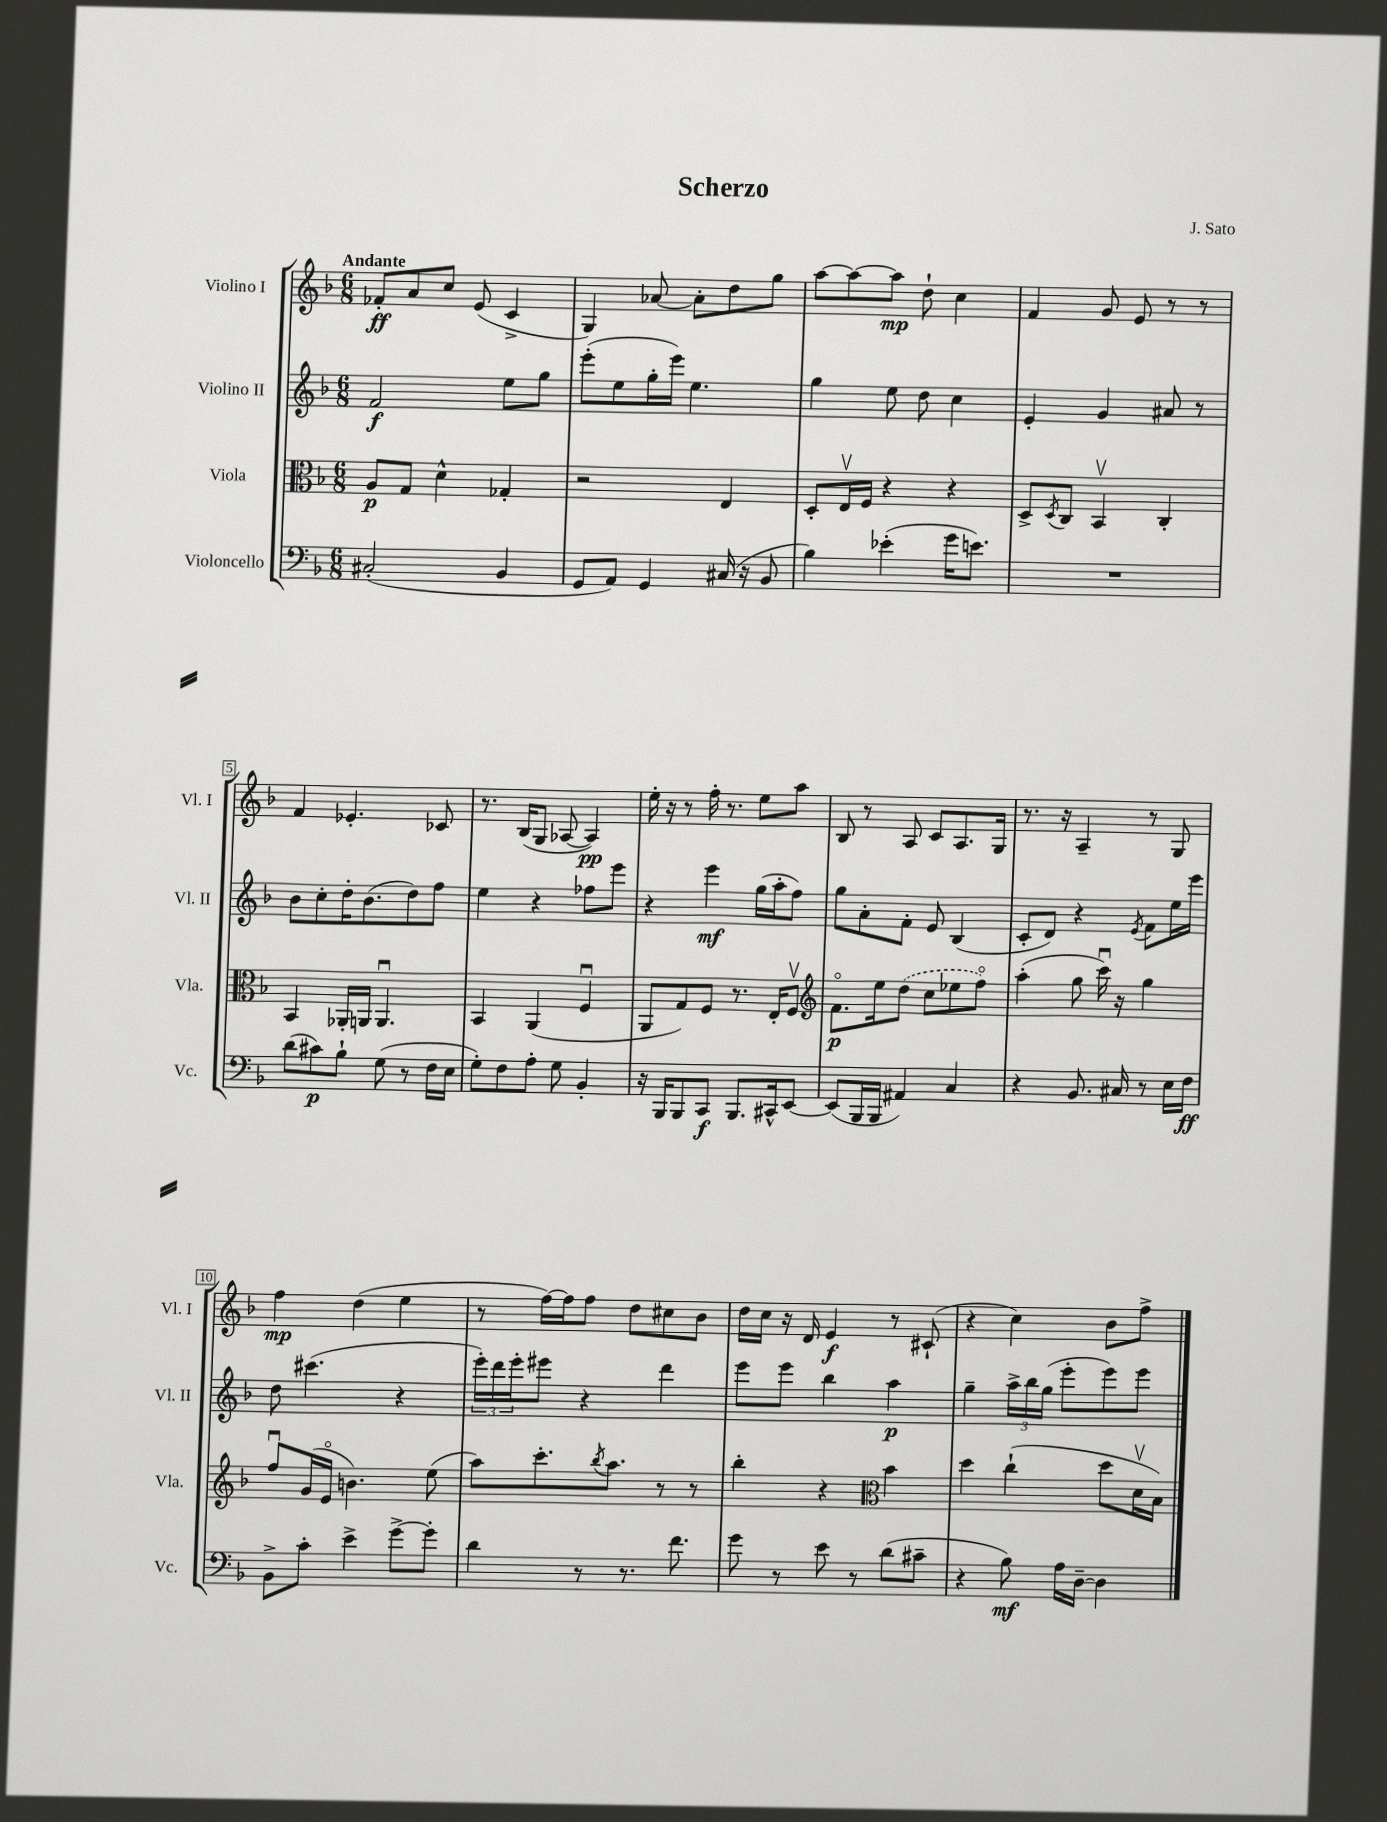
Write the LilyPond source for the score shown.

\header { title = "Scherzo" composer = "J. Sato" }
<<
\new StaffGroup <<
\new Staff = "s0" \with { instrumentName = "Violino I" shortInstrumentName = "Vl. I" } {
    \clef treble \key f \major \numericTimeSignature \time 6/8 \tempo "Andante"
    fes'8-.\ff a'8 c''8 e'8( c'4-> |
    g4) aes'8~ aes'8-. d''8 g''8 |
    a''8~ a''8~ a''8\mp d''8-! c''4 |
    f'4 g'8 e'8 r8 r8 |
    f'4 ees'4.-. ces'8 |
    r8. bes16( g8 aes8~ aes4\pp) |
    e''16-. r16 r8 f''16-. r8. e''8 a''8 |
    bes8 r8 a8 c'8 a8. g16 |
    r8. r16 a4-- r8 g8 |
    f''4\mp d''4( e''4 |
    r8 f''16~) f''16 f''8 d''8 cis''8 bes'8 |
    d''16 c''16 r16 d'16 e'4\f r8 cis'8-!( |
    r4 c''4) bes'8 f''8-> \bar "|." |
}
\new Staff = "s1" \with { instrumentName = "Violino II" shortInstrumentName = "Vl. II" } {
    \clef treble \key f \major \numericTimeSignature \time 6/8
    f'2\f e''8 g''8 |
    e'''8-.( e''8 g''16-. e'''16) e''4. |
    g''4 e''8 d''8 c''4 |
    e'4-. g'4 ais'8 r8 |
    bes'8 c''8-. d''16-. bes'8.( d''8) f''8 |
    e''4 r4 fes''8 e'''8 |
    r4 e'''4\mf g''16( a''16-. f''8) |
    g''8 a'8-. f'8-. e'8 bes4( |
    c'8-. d'8) r4 \acciaccatura { e'8 } f'8 e''16 e'''16 |
    d''8 cis'''4.( r4 |
    \tuplet 3/2 { e'''16-.) d'''16 e'''16-. } eis'''8 r4 d'''4 |
    e'''8 e'''8 bes''4 a''4\p |
    g''4-- \tuplet 3/2 { a''16-> bes''16 g''16( } e'''8-. e'''8) e'''8 \bar "|." |
}
\new Staff = "s2" \with { instrumentName = "Viola" shortInstrumentName = "Vla." } {
    \clef alto \key f \major \numericTimeSignature \time 6/8
    a8\p g8 d'4-^ ges4-. |
    r2 e4 |
    d8-. e16\upbow f16 r4 r4 |
    d8-> \acciaccatura { d8 } c8 bes,4\upbow c4-. |
    bes,4 aes,16-. a,16 a,4.\downbow |
    bes,4 a,4( f4\downbow |
    a,8 g8) f8 r8. e16-. f8\upbow |
    \clef treble f'8.\flageolet\p e''16 \once \slurDashed d''8( c''8 ees''8 f''8\flageolet) |
    a''4-.( g''8 c'''16\downbow) r16 g''4 |
    f''8\downbow g'16( e'16\flageolet b'4.) e''8( |
    a''8) c'''8.-. \acciaccatura { bes''8 } a''8. r8 r8 |
    bes''4-. r4 \clef alto bes'4 |
    d''4 c''4-!( d''8 d'16\upbow bes16) \bar "|." |
}
\new Staff = "s3" \with { instrumentName = "Violoncello" shortInstrumentName = "Vc." } {
    \clef bass \key f \major \numericTimeSignature \time 6/8
    cis2-.( bes,4 |
    g,8 a,8) g,4 cis16( r16 bes,8 |
    bes4) ees'4-.( g'16 e'8.) |
    R2. |
    d'8( cis'8\p) bes8-! g8( r8 f16 e16 |
    g8-.) f8 a8-. g8 bes,4-. |
    r16 bes,,16 bes,,8 c,8\f bes,,8. cis,16-^ e,8~ |
    e,8( bes,,16 bes,,16 ais,4) c4 |
    r4 bes,8. cis16 r8 e16 f16\ff |
    bes,8-> c'8-. e'4-> g'8~-> g'8-. |
    d'4 r8 r8. f'8. |
    g'8 r8 e'8 r8 d'8( cis'8-- |
    r4 bes8\mf) a16 d16~-- d4 \bar "|." |
}
>>
>>
\layout { \context { \Score \override BarNumber.stencil = #(make-stencil-boxer 0.1 0.3 ly:text-interface::print) } }
